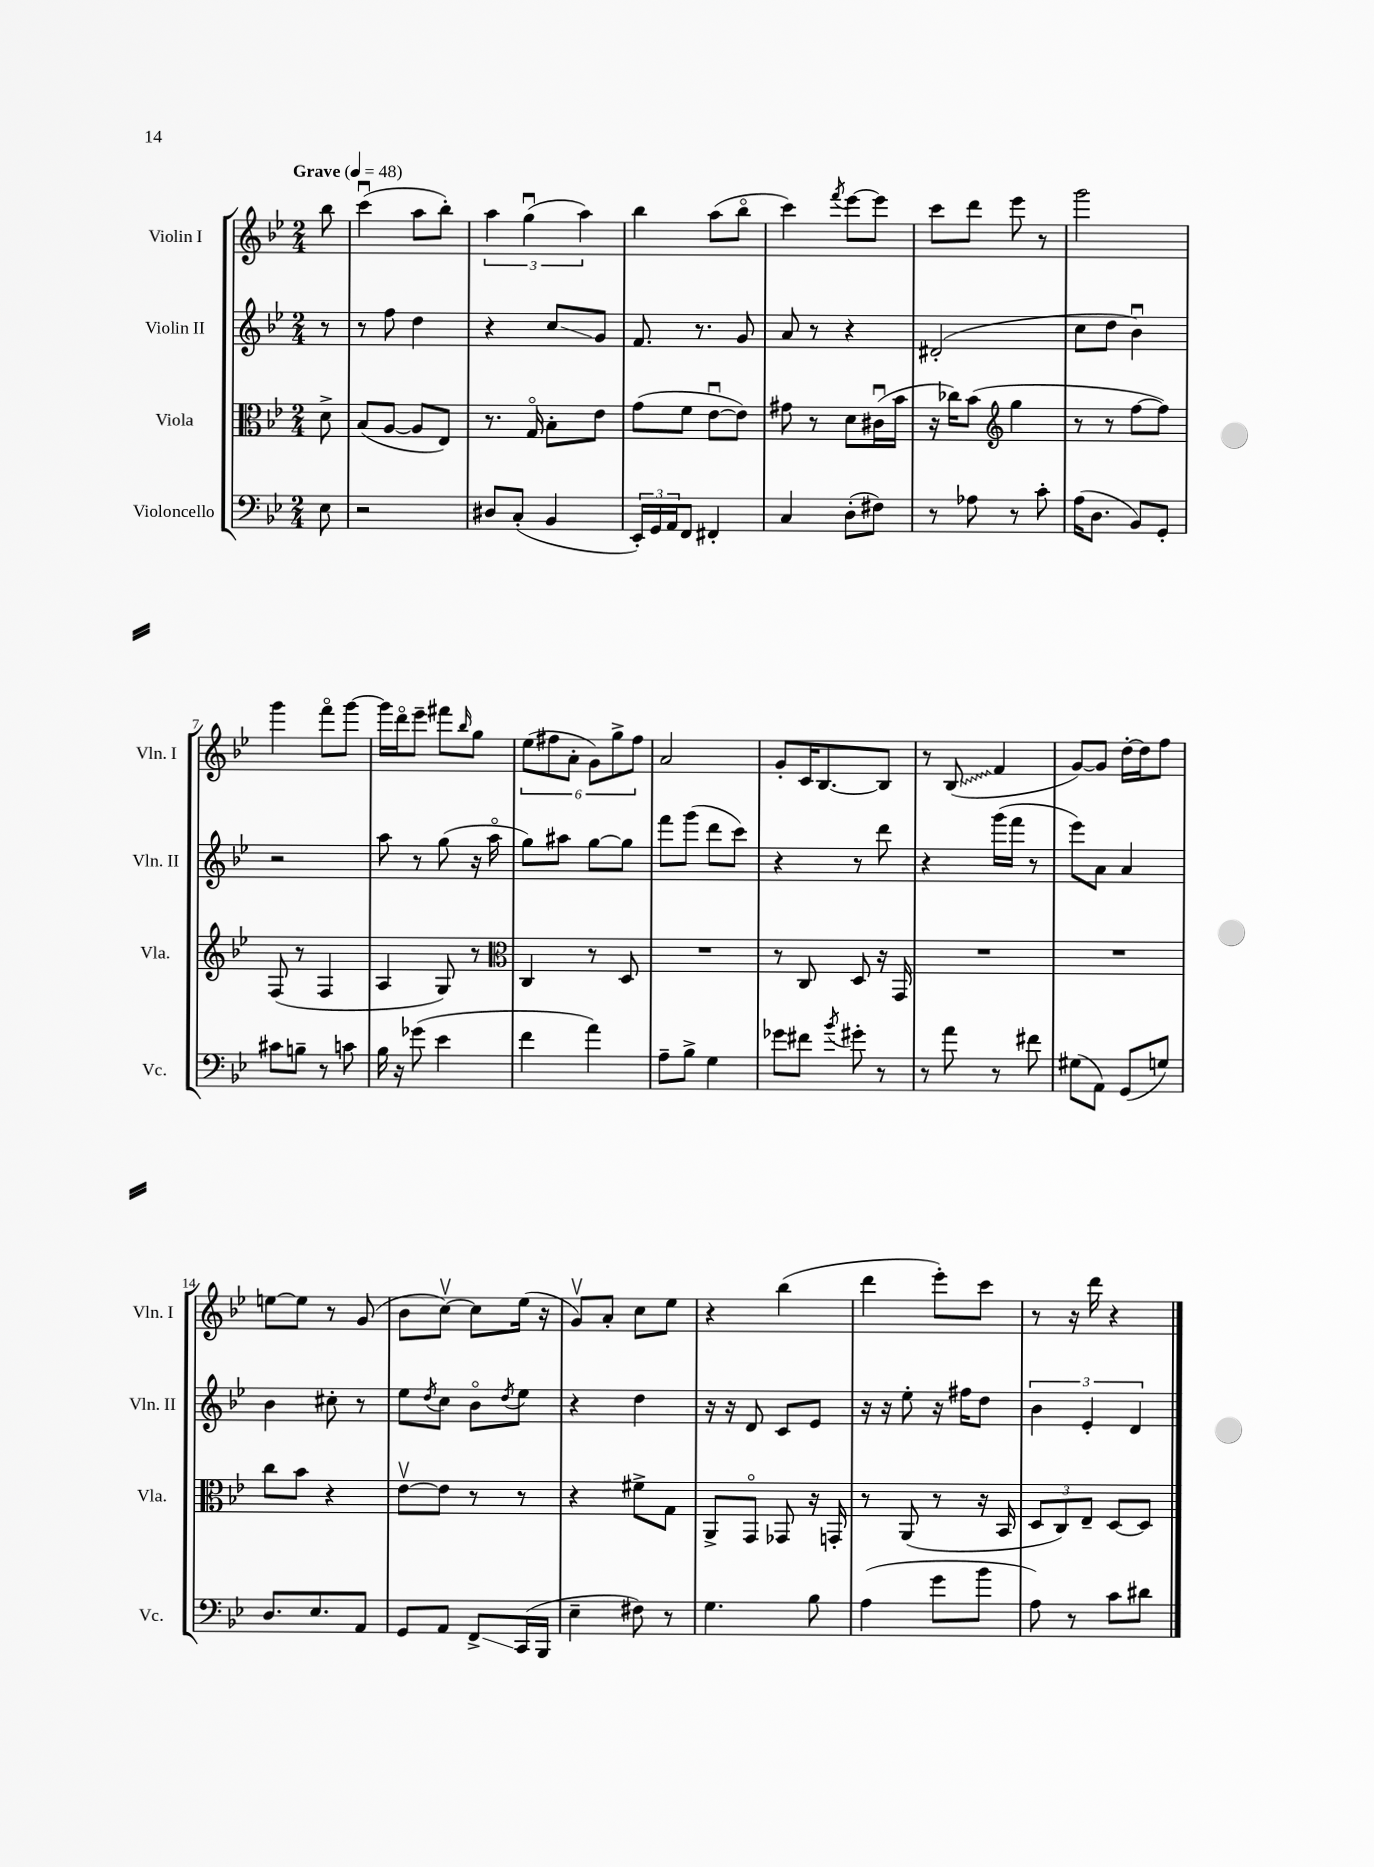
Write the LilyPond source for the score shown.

<<
\new StaffGroup <<
\new Staff = "s0" \with { instrumentName = "Violin I" shortInstrumentName = "Vln. I" } {
    \clef treble \key bes \major \numericTimeSignature \time 2/4 \partial 8 \tempo "Grave" 4 = 48
    bes''8 |
    c'''4\downbow( a''8 bes''8-.) |
    \tuplet 3/2 { a''4 g''4\downbow( a''4) } |
    bes''4 a''8( bes''8\flageolet |
    c'''4) \acciaccatura { f'''8 } ees'''8~ ees'''8 |
    c'''8 d'''8 ees'''8 r8 |
    g'''2 |
    g'''4 f'''8\flageolet g'''8~ |
    g'''16 d'''16\flageolet ees'''8-- fis'''8 \grace { bes''16 } g''8 |
    \tuplet 6/4 { ees''8( fis''8 a'8-. g'8) g''8-> fis''8 } |
    a'2 |
    g'8-. c'16 bes8.~ bes8 |
    r8 \once \override Glissando.style = #'zigzag bes8\glissando( f'4 |
    g'8~) g'8 d''16~-. d''16 f''8 |
    e''8~ e''8 r8 g'8( |
    bes'8 c''8~\upbow) c''8 ees''16( r16 |
    g'8\upbow) a'8-. c''8 ees''8 |
    r4 bes''4( |
    d'''4 ees'''8-.) c'''8 |
    r8 r16 d'''16 r4 \bar "|." |
}
\new Staff = "s1" \with { instrumentName = "Violin II" shortInstrumentName = "Vln. II" } {
    \clef treble \key bes \major \numericTimeSignature \time 2/4 \partial 8
    r8 |
    r8 f''8 d''4 |
    r4 c''8\glissando g'8 |
    f'8. r8. g'8 |
    a'8 r8 r4 |
    dis'2-.( |
    c''8 d''8 bes'4\downbow) |
    r2 |
    a''8 r8 g''8( r16 a''16\flageolet |
    g''8) ais''8 g''8~ g''8 |
    f'''8 g'''8( d'''8 c'''8) |
    r4 r8 d'''8 |
    r4 g'''16( f'''16 r8 |
    ees'''8) a'8 a'4 |
    bes'4 cis''8-. r8 |
    ees''8 \acciaccatura { d''8 } c''8 bes'8\flageolet \acciaccatura { d''8 } ees''8 |
    r4 d''4 |
    r16 r16 d'8 c'8 ees'8 |
    r16 r16 ees''8-. r16 fis''16 d''8 |
    \tuplet 3/2 { bes'4 ees'4-. d'4 } \bar "|." |
}
\new Staff = "s2" \with { instrumentName = "Viola" shortInstrumentName = "Vla." } {
    \clef alto \key bes \major \numericTimeSignature \time 2/4 \partial 8
    d'8-> |
    bes8( a8~ a8 ees8) |
    r8. g16\flageolet bes8-. ees'8 |
    g'8( f'8 ees'8~\downbow ees'8) |
    gis'8 r8 d'8 cis'16\downbow( bes'16 |
    r16 ces''16) bes'8( \clef treble g''4 |
    r8 r8 f''8~ f''8) |
    f8( r8 f4 |
    a4 g8) r8 |
    \clef alto c4 r8 d8 |
    R2 |
    r8 c8 d8 r16 g,16 |
    R2 |
    R2 |
    c''8 bes'8 r4 |
    ees'8~\upbow ees'8 r8 r8 |
    r4 fis'8-> g8 |
    a,8-> g,8\flageolet ges,8 r16 g,16-. |
    r8 a,8( r8 r16 bes,16 |
    \tuplet 3/2 { d8 c8) ees8-- } d8~ d8 \bar "|." |
}
\new Staff = "s3" \with { instrumentName = "Violoncello" shortInstrumentName = "Vc." } {
    \clef bass \key bes \major \numericTimeSignature \time 2/4 \partial 8
    ees8 |
    r2 |
    dis8 c8-.( bes,4 |
    \tuplet 3/2 { ees,16-.) g,16 a,16 } f,8 fis,4-. |
    c4 d8-.( fis8) |
    r8 aes8 r8 c'8-. |
    a16( d8. bes,8) g,8-. |
    cis'8 b8-- r8 c'8 |
    bes16 r16 ges'8( ees'4 |
    f'4 a'4) |
    a8-- bes8-> g4 |
    ges'8 fis'8 \acciaccatura { bes'8 } gis'8-. r8 |
    r8 a'8 r8 fis'8 |
    gis8( a,8) g,8( g8) |
    d8. ees8. a,8 |
    g,8 a,8 f,8->\glissando c,16( bes,,16 |
    ees4-- fis8) r8 |
    g4. bes8 |
    a4( g'8 bes'8 |
    a8) r8 c'8 dis'8 \bar "|." |
}
>>
>>
